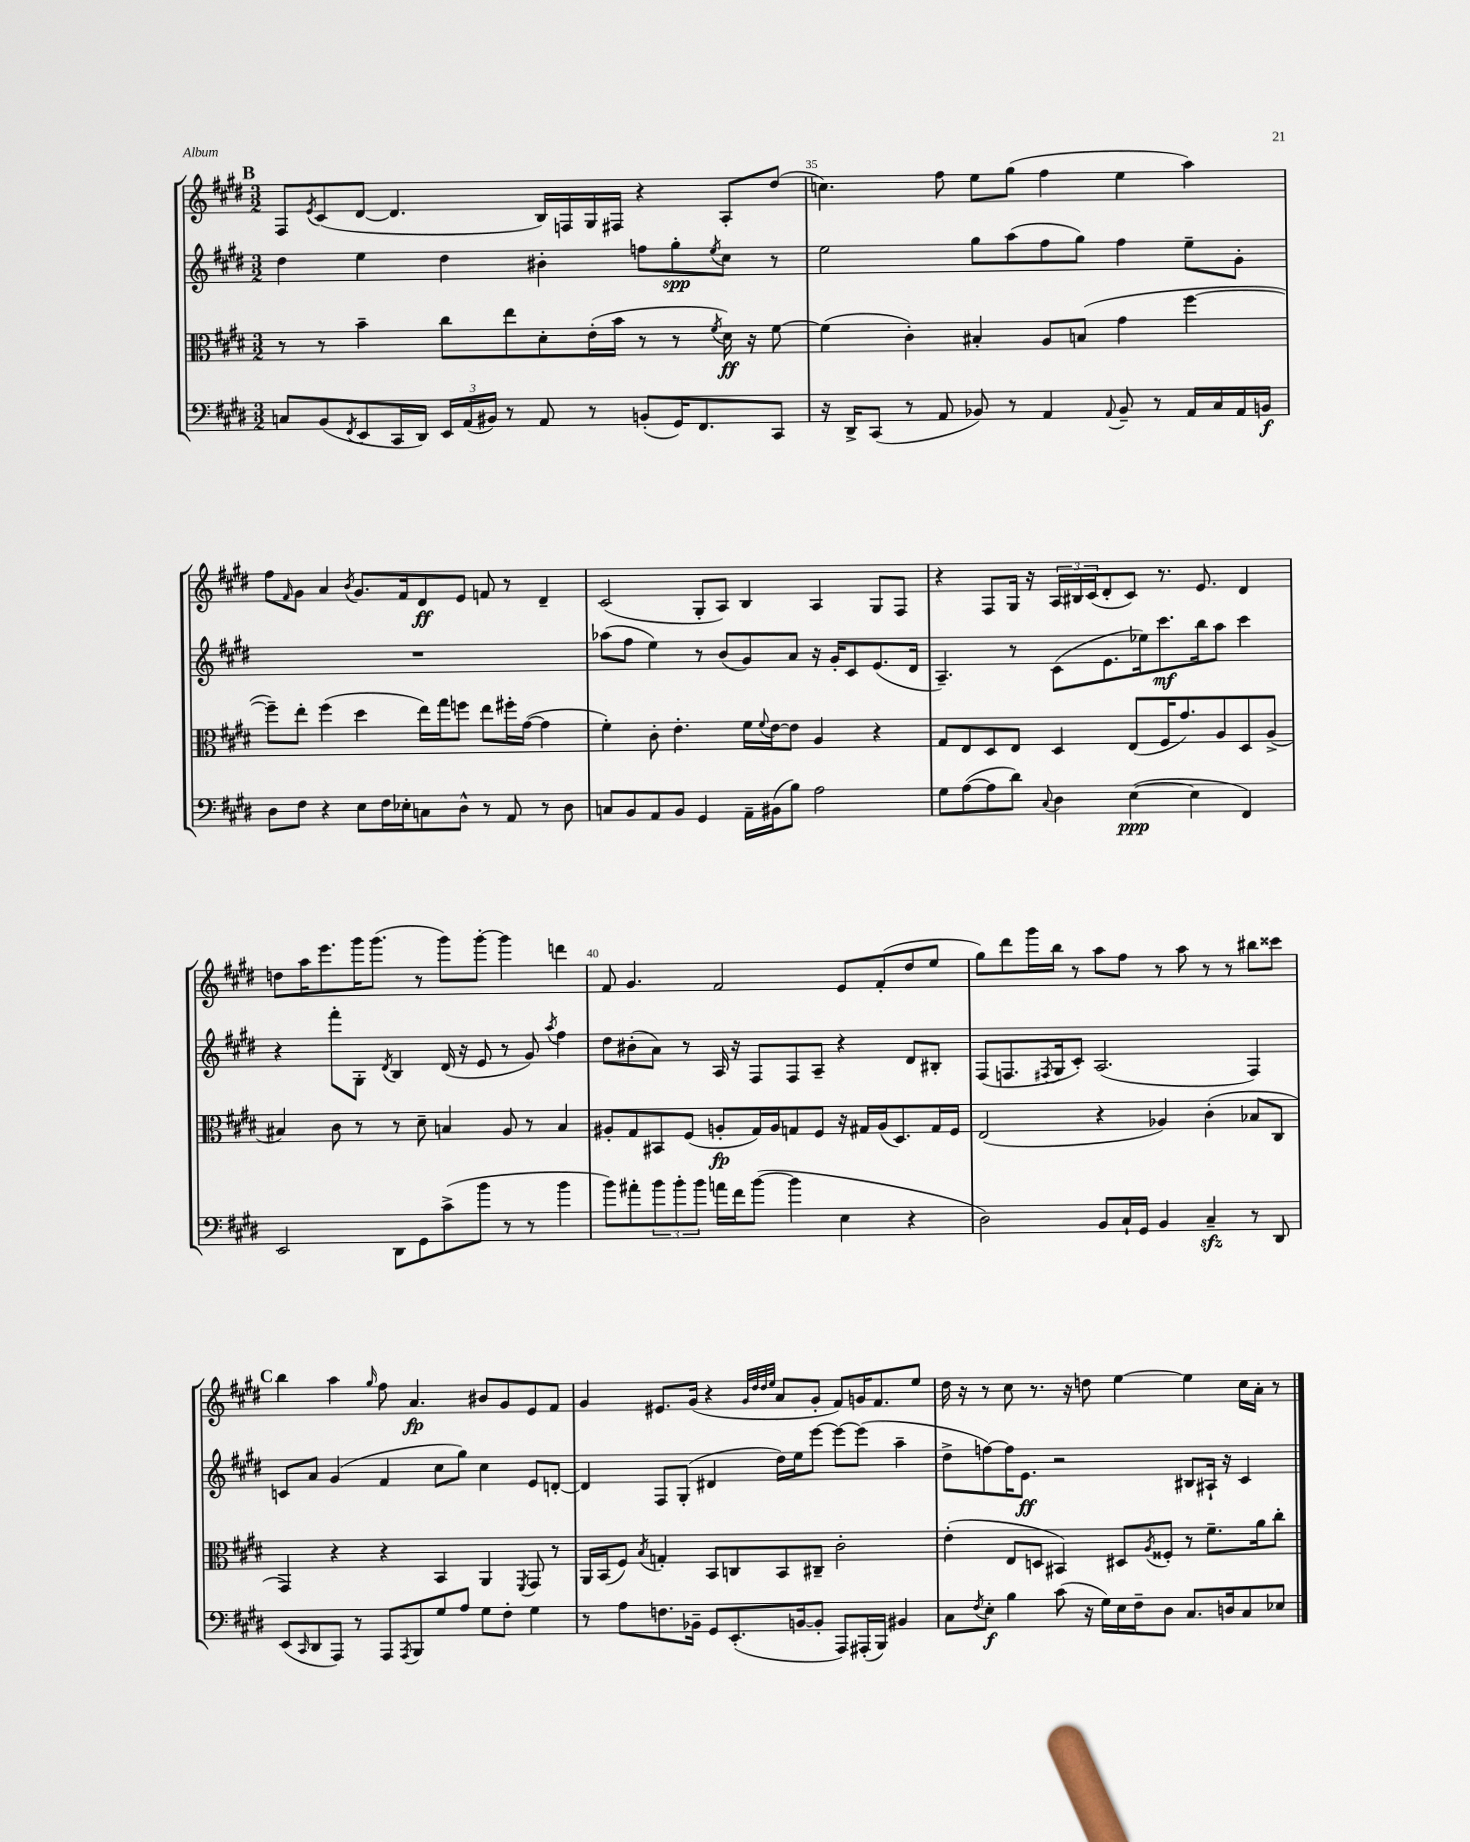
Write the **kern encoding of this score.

**kern	**kern	**kern	**kern
*staff4	*staff3	*staff2	*staff1
*clefF4	*clefC3	*clefG2	*clefG2
*k[f#c#g#d#]	*k[f#c#g#d#]	*k[f#c#g#d#]	*k[f#c#g#d#]
*M3/2	*M3/2	*M3/2	*M3/2
8C	8r	4dd#	8F#
.	.	.	8qe
(8BB	8r	.	(8c#
8qFF#	.	.	.
8EE	4b~	4ee	[8d#
16CC#	.	.	4.d#]
16DD#)	.	.	.
24EE	8cc#	4dd#	.
(24AA	.	.	.
24BB#)	.	.	.
8r	8ee	.	.
8AA	8d#'	4b#'	16B)
.	.	.	16F
8r	(16e'	.	16G#
.	16b	.	16F#
(8BB'	8r	8ff	4r
16GG#)	8r	8gg#'	.
8.FF#	.	.	.
.	8qf#	8qee	.
.	16d#)	8cc#	8A'
.	16r	.	.
8CC#	[8f#	8r	(8dd#
=	=	=	=
16r	(4f#]	2ee	4.cc)
16DD#^	.	.	.
(8CC#	.	.	.
8r	4c#')	.	.
8AA	.	.	8ff#
8BB-)	4B#'	8gg#	8ee
8r	.	(8aa	(8gg#
4AA	8A	8ff#	4ff#
.	(8B	8gg#)	.
8qqAA	.	.	.
8BB-~	4g#	4ff#	4ee
8r	.	.	.
16AA	[4ff#	8ee~	4aa)
16C#	.	.	.
16AA	.	8g#'	.
16BB	.	.	.
=	=	=	=
8D#	8ff#~])	1.r	8ff#
.	.	.	16qqf#
8F#	8ee'	.	8g#
4r	(4ff#	.	4a
.	.	.	8qb
8E	4dd#	.	8.g#
16F#	.	.	.
16E-'	.	.	16f#
8C	16ee)	.	8d#
.	16gg#	.	.
8D#^^	8ff	.	8e
8r	8ee	.	8f
8AA	16ff#'	.	8r
.	([16g#	.	.
8r	4g#]	.	4d#~
8D#	.	.	.
=	=	=	=
8C	4f#')	(8aa-	(2c#
8BB	.	8ff#	.
8AA	8c#'	4ee)	.
8BB	4.e'	.	.
4GG#	.	8r	8G#'
.	.	(8b	8A)
16AA~	16f#	8g#)	4B
.	8qqf#	.	.
(16BB#	[16e	.	.
8B)	8e]	8a	.
2A	4A	16r	4A
.	.	16g#'	.
.	.	8c#	.
.	4r	(8.e	8G#
.	.	.	8F#
.	.	16d#	.
=	=	=	=
8G#	8G#	4.A~)	4r
([8A	8E	.	.
8A]	8D#	.	8F#
8d#)	8E	8r	16G#
.	.	.	16r
8qqC#	.	.	.
4D#	4D#	(8c#	24A
.	.	.	24B#
.	.	.	(24c#
.	.	8.e	8d#'
([4E	(8E	.	8c#)
.	.	16ee-)	.
.	16F#	8.ccc#	8.r
.	8.g#)	.	.
4E]	.	.	.
.	.	16bb	8.e
.	8A	8aa	.
4FF#)	8D#	4ccc#	4d#
.	(8A^	.	.
=	=	=	=
2EE	4B#)	4r	8dd
.	.	.	16aa
.	.	.	8.eee
.	8c#	8fff#'	.
.	8r	8G#'	16ggg#
.	.	.	(8.ggg#
.	.	8qd#	.
8DD#	8r	4B	.
8GG#	8d#~	.	8r
(8c#^	4B	(16d#	8ggg#)
.	.	16r	.
8b	.	8e	[8ggg#'
8r	8A	8r	4ggg#]
8r	8r	8g#)	.
.	.	8qaa	.
4b	4B	4ff#	4ddd
=	=	=	=
8b)	8A#'	8dd#	8f#
8a#'	8G#	(8b#'	4.g#
12b	8BB#	8a)	.
12b'	.	.	.
.	(8F#	8r	.
12b	.	.	.
16a	8A'	16A	2f#
16f#	.	16r	.
([8b	16G#)	8F#	.
.	16A	.	.
4b]	8G	8F#	.
.	8F#	8A~	.
4E	16r	4r	8e
.	16G#	.	.
.	(16A	.	(8f#'
.	8.D#)	.	.
4r	.	8d#	8dd#
.	16G#	8B#'	8ee
.	16F#	.	.
=	=	=	=
2D#)	(2E	(8F#	8gg#)
.	.	8.F	8ddd#
.	.	.	16ggg#
.	.	8qF#	.
.	.	16G#	16bb
.	.	8c#')	8r
8BB	4r	(2.A	8aa
16C#`	.	.	8ff#
16GG#	.	.	.
4BB	4A-)	.	8r
.	.	.	8aa
4C#~	(4c#'	.	8r
.	.	.	8r
8r	8B-	4F#)	8bb#
8DD#	8C#	.	8ccc##
=	=	=	=
(8EE	4GG#)	8c	4bb
16qqCC#	.	.	.
8DD#	.	8a	.
8AAA)	4r	(4g#	4aa
8r	.	.	.
.	.	.	16qqgg#
8AAA	4r	4f#	8ff#
8qAAA	.	.	.
8BBB	.	.	4.a
8G#	4BB	8cc#	.
8A	.	8gg#)	.
8G#	4AA	4cc#	8b#
8F#'	.	.	8g#
.	8qFF#	.	.
4G#	8GG#	8e	8e
.	8r	[8d'	8f#
=	=	=	=
8r	16AA	4d]	4g#
.	(16BB	.	.
8A	8F#)	.	.
.	8qB	.	.
8.F	4G'	8F#	8.e#
.	.	(8G#'	.
16BB-~	.	.	(16g#
8GG#	8BB	4d#	4r
(8.EE'	8C	.	.
.	.	.	32qqg#
.	.	.	32qqdd#
.	.	.	32qqdd#
.	.	.	32qqee
.	8BB	16dd#)	8a
[16BB	.	16ee	.
8BB']	8C#~	[8eee	8g#'
8AAA)	2c#'	8eee_	8f#)
(16AAA#'	.	(8eee]	16g
16BBB)	.	.	8.f#
4BB#	.	4aa~	.
.	.	.	8ee
=	=	=	=
8C#	(4e'	8dd#^	16dd#
.	.	.	16r
8qF#	.	.	.
8E'	.	[8ff)	8r
4B	8E	16ff]	8cc#
.	.	8.e	.
.	8D	.	8.r
(8c#	4BB#)	2r	.
.	.	.	16r
16r	.	.	8dd
16G#)	.	.	.
16E	8D#	.	[4ee
16F#~	.	.	.
.	8qA	.	.
8D#	8F##'	.	.
8.C#	8r	8B#	4ee]
.	8.f#~	16A#`	.
16D	.	16r	.
8C#	.	4c#	16cc#
.	16a	.	16a'
8E-	8cc#'	.	8r
==	==	==	==
*-	*-	*-	*-
